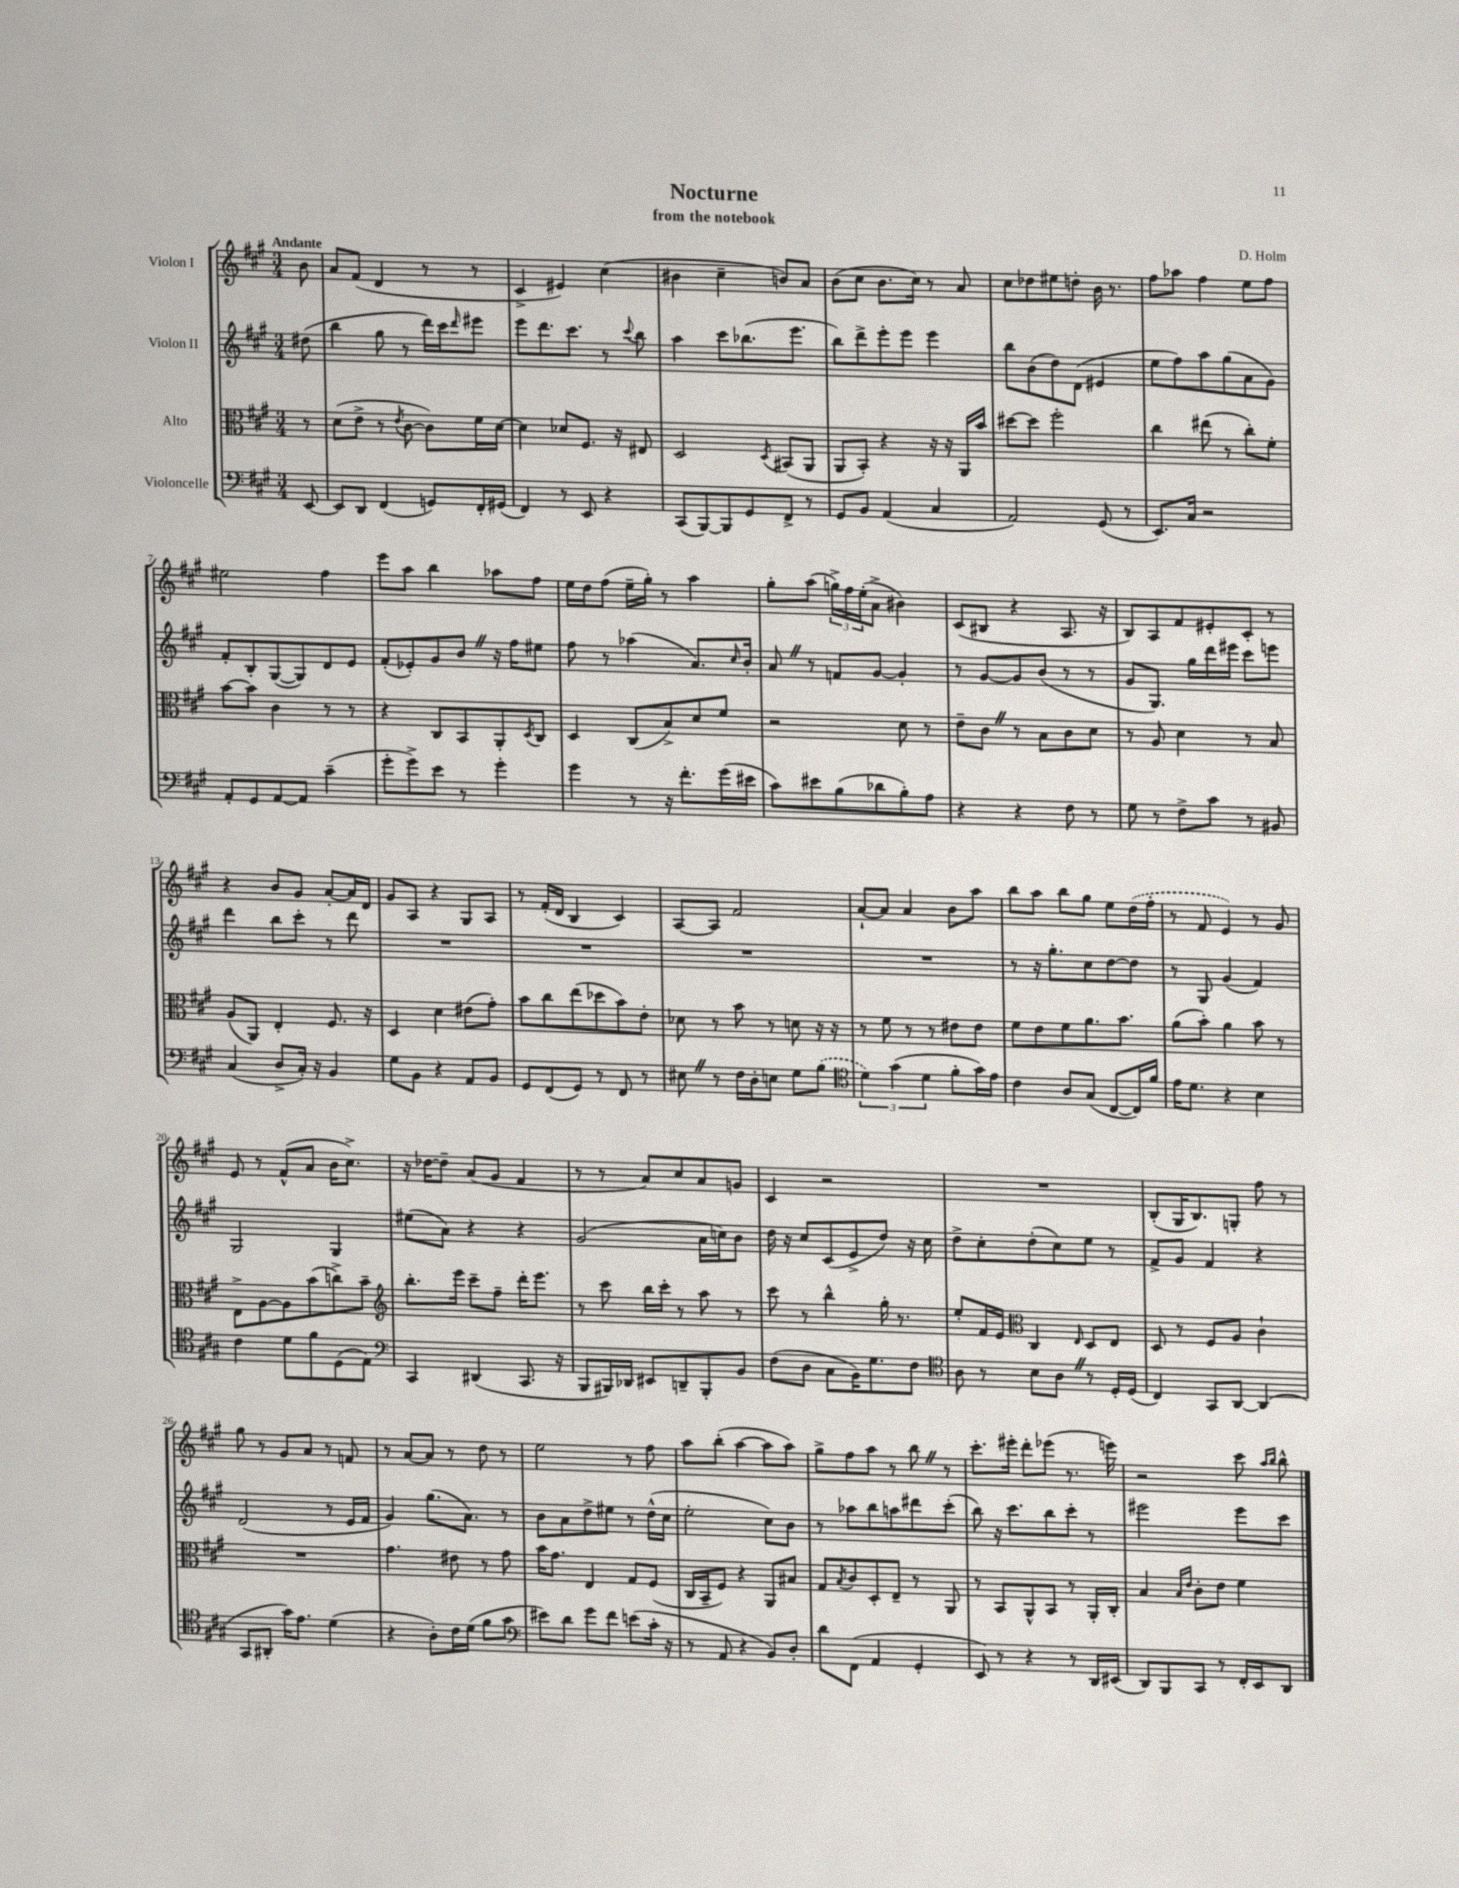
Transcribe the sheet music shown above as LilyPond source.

\header { title = "Nocturne" composer = "D. Holm" subtitle = "from the notebook" }
<<
\new StaffGroup <<
\new Staff = "s0" \with { instrumentName = "Violon I" } {
    \clef treble \key a \major \numericTimeSignature \time 3/4 \partial 8 \tempo "Andante"
    b'8 |
    a'8 fis'8( d'4 r8 r8 |
    cis'4-> eis'4) cis''4( |
    bis'4 cis''4-- b'8) a'8 |
    b'8( cis''8 b'8. cis''16) r8 a'8 |
    cis''8 des''8 eis''8 d''8-. b'16 r8. |
    fis''8 aes''8 fis''4 e''8 fis''8 |
    eis''2 fis''4 |
    e'''8 a''8 b''4 aes''8 fis''8 |
    e''16 d''16 fis''8( e''16-- gis''16-.) r8 a''4 |
    gis''8-. a''8( \tuplet 3/2 { g''16->) fis''16 e''16-.( } a'8-> bis'4) |
    cis'8( bis8 r4 a8. r16 |
    b8) a8 fis'8 eis'8-. cis'8-. r8 |
    r4 b'8 gis'8 a'8~-. a'16 d'16 |
    gis'8 a8 r4 gis8 a8 |
    r8 fis'16-.( d'16 b4 cis'4) |
    a8~ a8 fis'2 |
    a'8~-! a'8 a'4 b'8 a''8 |
    b''8 a''8 b''8 gis''8 e''8 \once \slurDashed d''16( fis''16-. |
    r8 fis'8 e'4) r8 gis'8 |
    e'8 r8 fis'8-^( a'8 b'16 cis''8.->) |
    r16 des''16~ des''8-- a'8( gis'8 fis'4 |
    r8 r8 a'8) cis''8 a'8 g'8 |
    cis'4 r2 |
    R2. |
    b8-.( gis16 b8.) g8-. fis''8 r8 |
    gis''8 r8 gis'8 a'8 r8 f'8 |
    r8 a'8~ a'8 r8 d''8 r8 |
    e''2 r8 fis''8 |
    a''8 b''8-.( a''4~ a''8 a''8) |
    gis''8-> fis''8 a''8 r8 b''8 \once \override BreathingSign.text = \markup { \musicglyph "scripts.caesura.straight" } \breathe r8 |
    cis'''8.-. eis'''16-. d'''8-. ees'''8( r8. e'''16) |
    r2 cis'''8 \grace { a''16 b''16 } b''8-^ \bar "|." |
}
\new Staff = "s1" \with { instrumentName = "Violon II" } {
    \clef treble \key a \major \numericTimeSignature \time 3/4 \partial 8
    dis''8( |
    b''4 gis''8 r8 d'''16) cis'''16 \grace { d'''16 } eis'''8 |
    e'''8 d'''8. cis'''8. r8 \appoggiatura { cis'''8 } b''8 |
    a''4 cis'''8 bes''8.( e'''8. |
    b''8) d'''8-> e'''8-. e'''8 e'''4 |
    b''8 b'8( d''8) d'8( eis'4 |
    e''8 fis''8) a''8 gis''8( a'8 gis'8) |
    fis'8-. b8-. gis8~( gis8) d'8 e'8 |
    fis'8-.( ees'8-.) gis'8 b'8 \once \override BreathingSign.text = \markup { \musicglyph "scripts.caesura.straight" } \breathe r16 fis''16 eis''8 |
    fis''8 r8 aes''4( a'8.) \grace { cis''16 } b'16-. |
    a'8 \once \override BreathingSign.text = \markup { \musicglyph "scripts.caesura.straight" } \breathe r8 f'8 gis'8~ gis'4-. |
    r8 gis'8~ gis'8 b'8( r8 r8 |
    gis'8 gis8.) gis''16 d'''16 eis'''16 cis'''8 e'''8 |
    d'''4 b''8 cis'''8-. r8 d'''8 |
    R2. |
    R2. |
    R2. |
    R2. |
    r8 r16 gis''8.-. cis''8 d''8~ d''8 |
    r8 gis8 gis'4( fis'4) |
    gis2 gis4 |
    eis''8( a'8) r4 r4 |
    gis'2( a'16 c''16) b'8 |
    d''16 r16 cis''8 cis'8( e'8-> d''8) r16 cis''16 |
    d''8-> cis''8-. d''8-.( cis''8) e''8 r8 |
    fis'8-> gis'8 fis'4 r4 |
    d'2( r8 e'16 fis'16 |
    gis'4) gis''8.( a'8.) r8 |
    b'8 a'8 d''8-> eis''8 r8 d''16-^( cis''16 |
    e''2-. cis''8) b'8 |
    r8 aes''8 b''8 a''8 dis'''8 cis'''8-.( |
    b''8) r16 cis'''8. b''8 cis'''8-. r8 |
    eis'''2 eis'''8 cis'''8 \bar "|." |
}
\new Staff = "s2" \with { instrumentName = "Alto" } {
    \clef alto \key a \major \numericTimeSignature \time 3/4 \partial 8
    r8 |
    d'8( e'8-> r8 \acciaccatura { e'8 } cis'8~ cis'8) fis'16 d'16~ |
    d'4 des'8 fis8. r16 eis8 |
    d2 \acciaccatura { d8 } bis,8( a,8 |
    a,8 b,8-.) r4 r16 r16 a,16 b'16 |
    dis''8~ dis''8 fis''2-. |
    cis''4 eis''8( r8 cis''8-.) fis'8-. |
    b'8~ b'8 cis'4 r8 r8 |
    r4 cis8 b,8 a,8-. \acciaccatura { d8 } cis8 |
    d4 cis8( b8->) d'8 fis'8 |
    r2 d'8 r8 |
    e'8-- cis'8 \once \override BreathingSign.text = \markup { \musicglyph "scripts.caesura.straight" } \breathe r8 b8 cis'8 d'8 |
    r8 a8 d'4 r8 b8 |
    a8( a,8) e4-. fis8. r16 |
    d4 d'4 eis'8( gis'8-.) |
    b'8 cis''8 e''8( des''8 b'8) e'8-. |
    des'8 r8 b'8 r8 d'8 r16 r16 |
    r8 fis'8 r8 r8 eis'8 eis'8 |
    fis'8 e'8 fis'8 a'8. b'8. |
    a'8( b'8-.) a'4 b'8 r8 |
    e8-> a8~ a8 b'8( c''8->) b'8-- |
    \clef treble b''8.-. e'''16 cis'''8-- fis''8-- d'''16-. e'''8. |
    r8 cis'''8 b''16 cis'''16-. r8 a''8 r8 |
    cis'''8 r8 b''4-^ gis''16-. r8. |
    e''8-. fis'16 e'16 \clef alto cis4 \grace { e16 } d8 e8 |
    d8 r8 fis8 a8 cis'4-! |
    R2. |
    gis'4. eis'8 r8 gis'8 |
    b'16 gis'8. e4 gis8 fis8( |
    cis16 b,16-- fis8) r4 a,8 bis8 |
    gis8 \acciaccatura { b8 } cis'8 d8-. e8-- r8 a,8 |
    r8 b,8 a,8-^ b,8 r8 a,16-. cis16-. |
    b4 \grace { b16 e'16 } cis'8-. e'8 fis'4 \bar "|." |
}
\new Staff = "s3" \with { instrumentName = "Violoncelle" } {
    \clef bass \key a \major \numericTimeSignature \time 3/4 \partial 8
    e,8~ |
    e,8 d,8 fis,4( g,8) fis,16-. gis,16( |
    fis,4) r8 e,8 r4 |
    cis,8( b,,8~) b,,8 gis,8 fis,8-> r8 |
    gis,8 b,8 a,4( cis4 |
    a,2) gis,8( r8 |
    e,8.) cis16 r2 |
    a,8-. gis,8 a,8~ a,8 cis'4--( |
    gis'8-. gis'8->) e'8 r8 gis'4-. |
    gis'4 r8 r16 fis'8.-. gis'16( eis'16 |
    cis'8) eis'8 b8( des'8 b8-.) a8 |
    r4 r4 fis8 r8 |
    gis8 r8 fis8-> cis'8 r8 bis,8 |
    cis4( d8-> cis16-.) r16 b,4 |
    gis8 b,8 r4 a,8 b,8 |
    gis,8 fis,8( gis,8) r8 fis,8 r8 |
    eis8 \once \override BreathingSign.text = \markup { \musicglyph "scripts.caesura.straight" } \breathe r8 fis16 d16-. e8 gis8 \once \slurDashed b8( |
    \clef tenor \tuplet 3/2 { d'4) gis'4( d'4 } fis'8-. gis'16) e'16 |
    cis'4 a8 gis8( cis8~ cis16) fis'16 |
    e'16 d'8. r4 b4 |
    cis'4 d'8 fis'8 d8( e8) |
    \clef bass cis,4 dis,4( cis,8. r16 |
    b,,8 bis,,16) des,16 eis,8 d,8-- bis,,8-. b,8 |
    fis8( d8 cis8 b,16) gis8. fis8 |
    \clef tenor a8 r8 b8 a8 \once \override BreathingSign.text = \markup { \musicglyph "scripts.caesura.straight" } \breathe r8 d16-. d16( |
    cis4) gis,8 a,8~ a,4( |
    gis,8 ais,8-. gis'16) e'8. d'4( |
    r4 a8-.) cis'16 d'16( fis'8 gis'8 |
    \clef bass eis'8) d'8 gis'8 fis'8 e'8( cis'16-. r16 |
    r8 a,8 r4 b,8) d8-. |
    d'8 fis,8( a,4 gis,4-. |
    e,8) r8 r4 r8 d,16 eis,16( |
    d,8) b,,8 cis,8 r8 fis,16-. e,16 d,8 \bar "|." |
}
>>
>>
